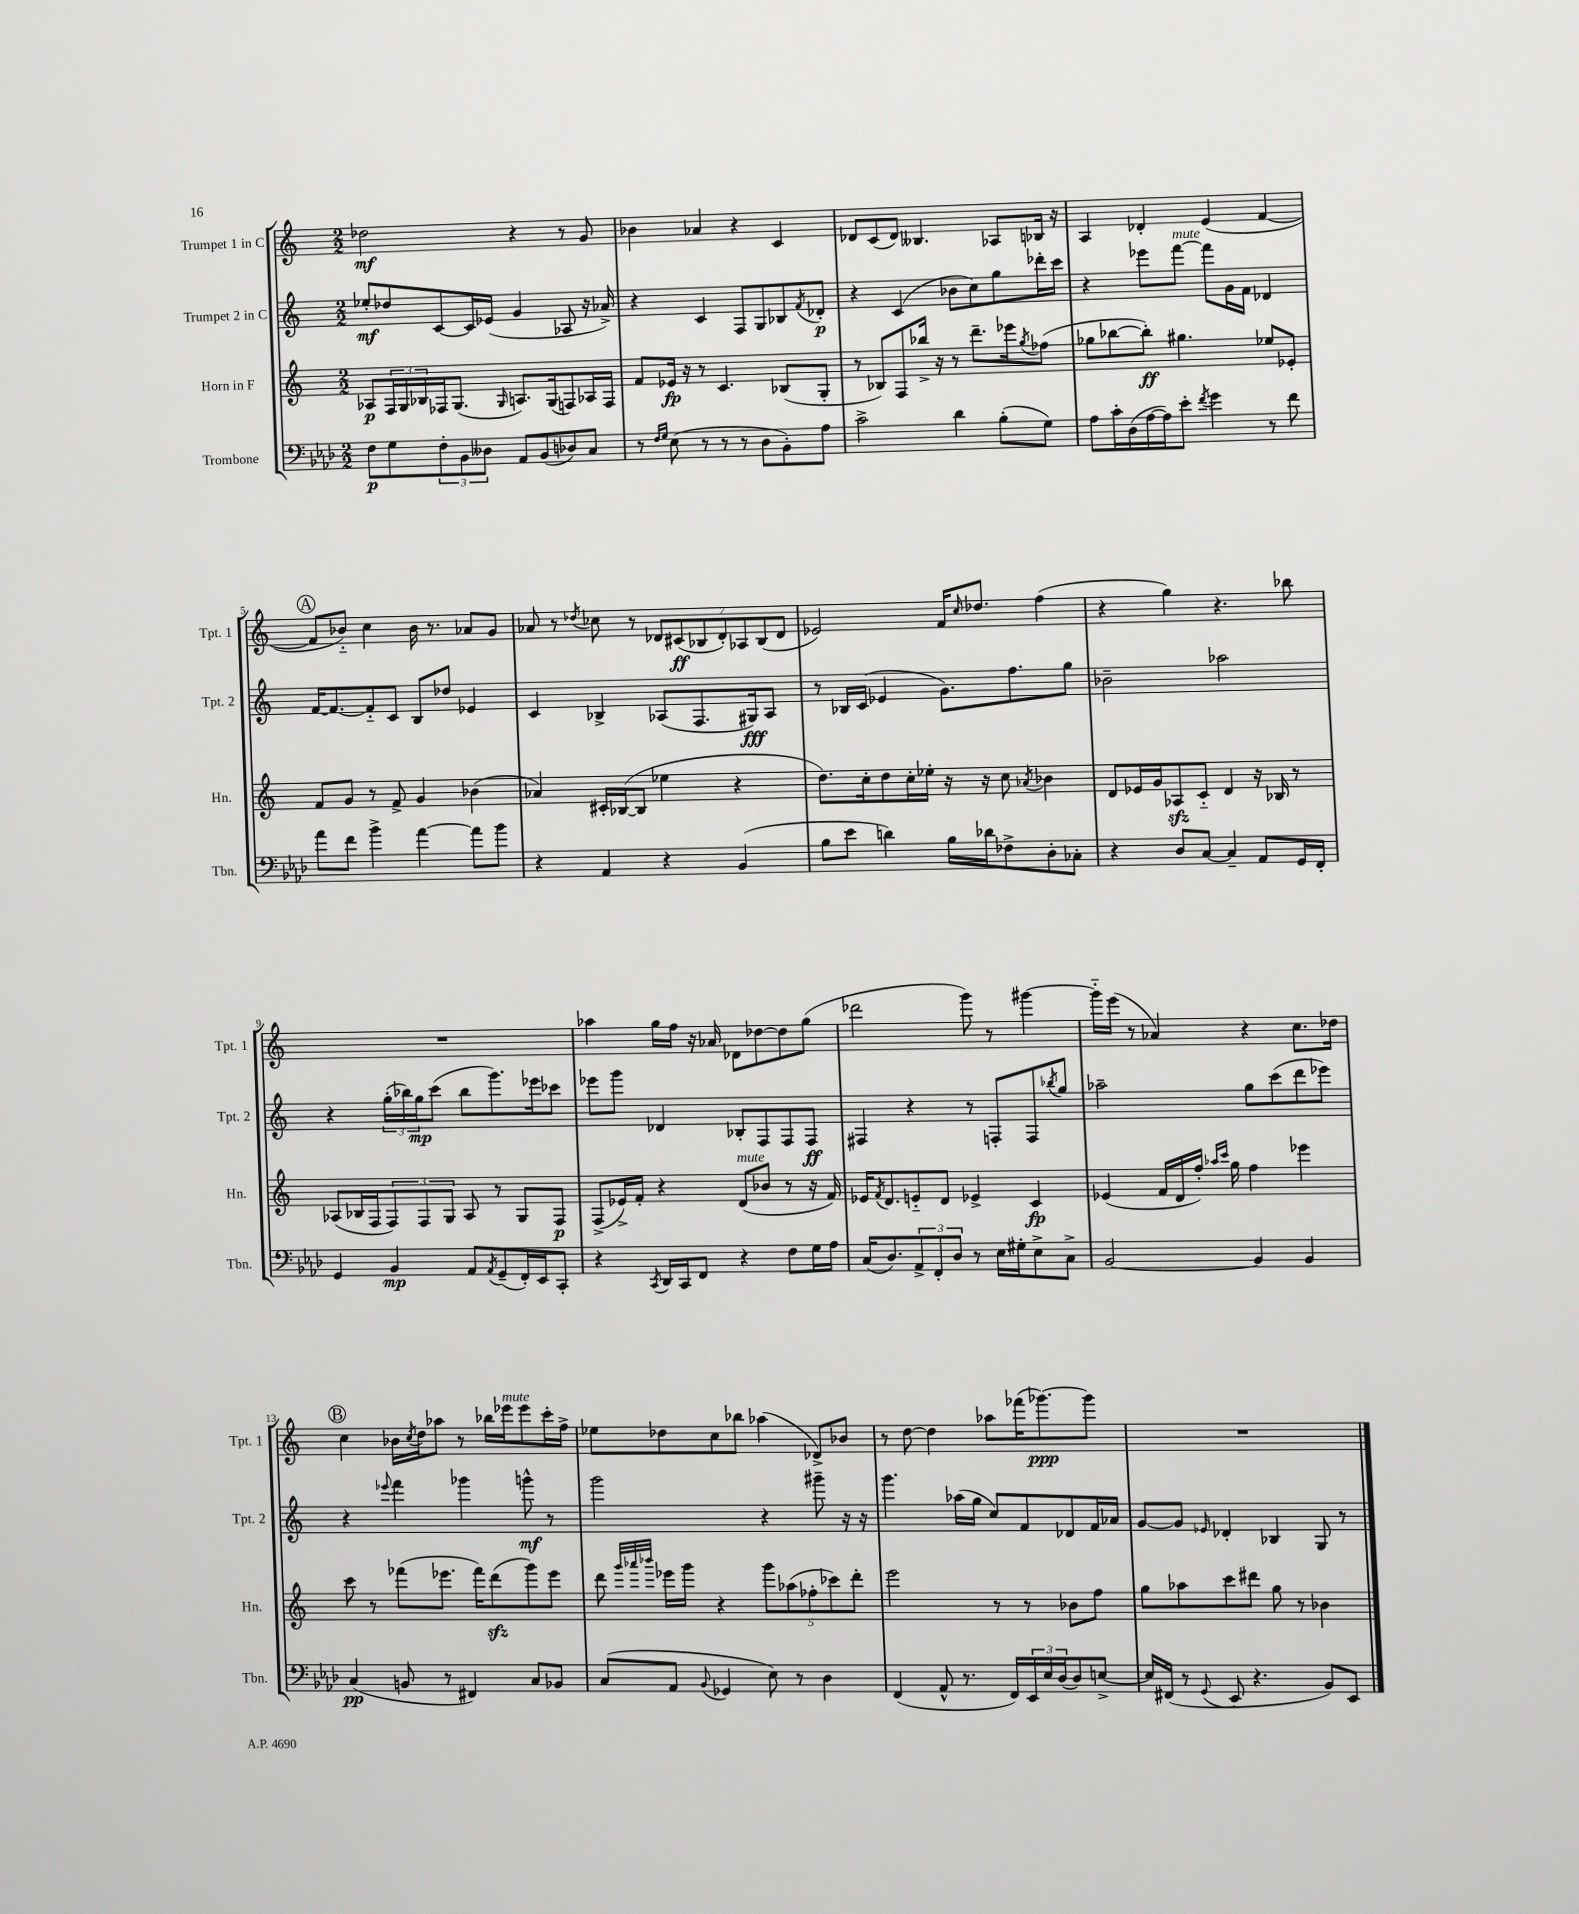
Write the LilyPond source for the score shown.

<<
\new StaffGroup <<
\new Staff = "s0" \with { instrumentName = "Trumpet 1 in C" shortInstrumentName = "Tpt. 1" } {
    \clef treble \key c \major \numericTimeSignature \time 2/2
    des''2\mf r4 r8 g'8 |
    bes'4 aes'4 r4 c'4 |
    des'8 c'8( des'8) beses4. aes8 bes16 r16 |
    a4 des'4-. e'4( f'4~ |
    \mark \markup { \circle "A" } f'8 bes'8-_) c''4 bes'16 r8. aes'8 g'8 |
    aes'8 r8 \acciaccatura { des''8 } ces''8 r8 \tuplet 7/4 { des'8 cis'8\ff( bes8 des'8-.) aes8 bes8( des'8 } |
    ees'2) f'16 \grace { c''16 } des''8. f''4( |
    r4 g''4) r4. bes''8 |
    R1 |
    aes''4 g''16 f''16 r16 aes'16 des'8 des''8~ des''8 g''8( |
    des'''2 g'''8) r8 gis'''4~ |
    gis'''16-_ e'''16( r8 aes'4) r4 c''8. des''16 |
    \mark \markup { \circle "B" } c''4 bes'16 \acciaccatura { c''8 } d''16 aes''8 r8 bes''16 ees'''16^\markup { \italic "mute" } ees'''8 c'''16-. f''16-> |
    ees''8 des''8 c''8 bes''8 aes''4( des'8->) bes'8 |
    r8 d''8~ d''4 aes''8 fes'''16( ges'''8.~\ppp) ges'''8 |
    R1 \bar "|." |
}
\new Staff = "s1" \with { instrumentName = "Trumpet 2 in C" shortInstrumentName = "Tpt. 2" } {
    \clef treble \key c \major \numericTimeSignature \time 2/2
    ees''8-.\mf des''8 c'8~ c'16 ees'16( g'4 aes8 r16 aes'16->) |
    r4 c'4 f8 g8 bes8 \acciaccatura { f'8 } des'8-.\p |
    r4 c'4( bes'8 c''8) g''8 des'''16-. c'''16 |
    r4 ees'''8 f'''8~^\markup { \italic "mute" } f'''8 g'16 f'16 des'4 |
    \mark \markup { \circle "A" } f'16~ f'8.~ f'8-_ c'8 b8 des''8 ees'4 |
    c'4 bes4-> aes8( f8. gis16\fff) aes8 |
    r8 bes16 c'16( ees'4 g'8.) f''8. g''8 |
    bes'2-- aes''2 |
    r4 \tuplet 3/2 { g''16-.( bes''16) g''16\mp } c'''8( bes''8 g'''8.) ees'''16 ces'''8 |
    ees'''8 g'''8 des'4 bes8-. f8 f8 f8\ff |
    fis4 r4 r8 f8-. f8 \acciaccatura { bes''8 } g''8 |
    aes''2-- g''8 c'''8( d'''8 ees'''8) |
    \mark \markup { \circle "B" } r4 \appoggiatura { ees'''8 } f'''4 ges'''4 g'''8-^\mf r8 |
    g'''2 r4 gis'''8-- r16 r16 |
    g'''4. aes''16( g''16 c''8) f'8 des'8 f'16 aes'16 |
    g'8~ g'8 \grace { ees'16 } des'4-. bes4 g8 r8 \bar "|." |
}
\new Staff = "s2" \with { instrumentName = "Horn in F" shortInstrumentName = "Hn." } {
    \clef treble \key c \major \numericTimeSignature \time 2/2
    aes8\p \tuplet 3/2 { f16 g16 bes16 } fes16 g8.( \grace { g16 } a8.) g16( f8) aes16 f16 |
    f'8 ees'16\fp r16 r8 c'4. bes8( g8-. |
    r8 bes8) f8 bes''16-> r16 r8 d'''8.-- ees'''16 \acciaccatura { g''8 } fes''8( |
    ges''8 bes''8~ bes''8-.\ff) gis''4. ees''8 ees'8-. |
    \mark \markup { \circle "A" } f'8 g'8 r8 f'8-> g'4 bes'4( |
    aes'4) cis'16-. bes16~( bes8 ees''4 r4 |
    d''8.) c''16-. d''8 c''16-. ees''16-. r16 r16 c''8 \acciaccatura { aes'8 } bes'4 |
    d'8 ees'16 g'16 aes8\sfz c'8-_ d'4 r16 bes16 r8 |
    aes8( bes16 f16 \tuplet 3/2 { f8) f8 g8 } aes8 r8 g8 f8\p |
    f8->( ees'16->) f'16-. r4 d'8^\markup { \italic "mute" }( bes'8 r8 r16 f'16) |
    ees'16 \acciaccatura { f'8 } d'8. e'8-_ d'8 ees'4-> c'4\fp |
    ees'4( f'16 d'16 f''16-.) \grace { aes''16 c'''16 } g''16 f''4 ees'''4 |
    \mark \markup { \circle "B" } c'''8 r8 fes'''8( ees'''8. fes'''16) d'''8\sfz( g'''8) ees'''8 |
    d'''8 \grace { g'''32 aes'''32 bes'''32 } ees'''16 g'''16 r4 \tuplet 5/4 { g'''8 aes''8( fes''8-. ces'''8) d'''8-. } |
    e'''2 r8 r8 bes'8 f''8 |
    g''8 aes''8 c'''8 dis'''8 g''8 r8 bes'4 \bar "|." |
}
\new Staff = "s3" \with { instrumentName = "Trombone" shortInstrumentName = "Tbn." } {
    \clef bass \key aes \major \numericTimeSignature \time 2/2
    f8\p g8 \tuplet 3/2 { f8-. bes,8 deses8 } aes,8 bes,8( des8) c8 |
    r8 \grace { f16 g16 } ees8( r8 r8 r8 des8 bes,8-.) aes8 |
    c'2-> des'4 bes8-.( g8) |
    aes8 c'16-. des16( aes16~ aes16) ees'8-. \acciaccatura { f'8 } g'4 r8 f'8 |
    \mark \markup { \circle "A" } aes'8 f'8 bes'4-> aes'4~ aes'8 bes'8 |
    r4 aes,4 r4 bes,4( |
    bes8 ees'8 d'4) bes16 des'16 fes8-> des8-. ces8-. |
    r4 des8 c8~ c4-- aes,8 g,16 f,16-. |
    g,4 bes,4\mp aes,8 \acciaccatura { aes,8 } g,8--( f,16-.) ees,16 c,8-. |
    r4 \acciaccatura { c,8 } des,16 c,16 f,8 r4 f8 g16 aes16 |
    c16( des8.) \tuplet 3/2 { aes,8-> f,8-. des8 } r8 ees16 gis16-. ees8-> c8-> |
    bes,2~ bes,4 bes,4 |
    \mark \markup { \circle "B" } c4\pp( b,8 r8 fis,4) c8 bes,8 |
    c8( aes,8 \appoggiatura { bes,8 } ges,4 ees8) r8 des4 |
    f,4( aes,8-^ r8. f,16) \tuplet 3/2 { ees,16 ees16 des16( } des8) e8~-> |
    e16 fis,16( r8 \appoggiatura { g,8 } ees,8 r4. bes,8) ees,8 \bar "|." |
}
>>
>>
